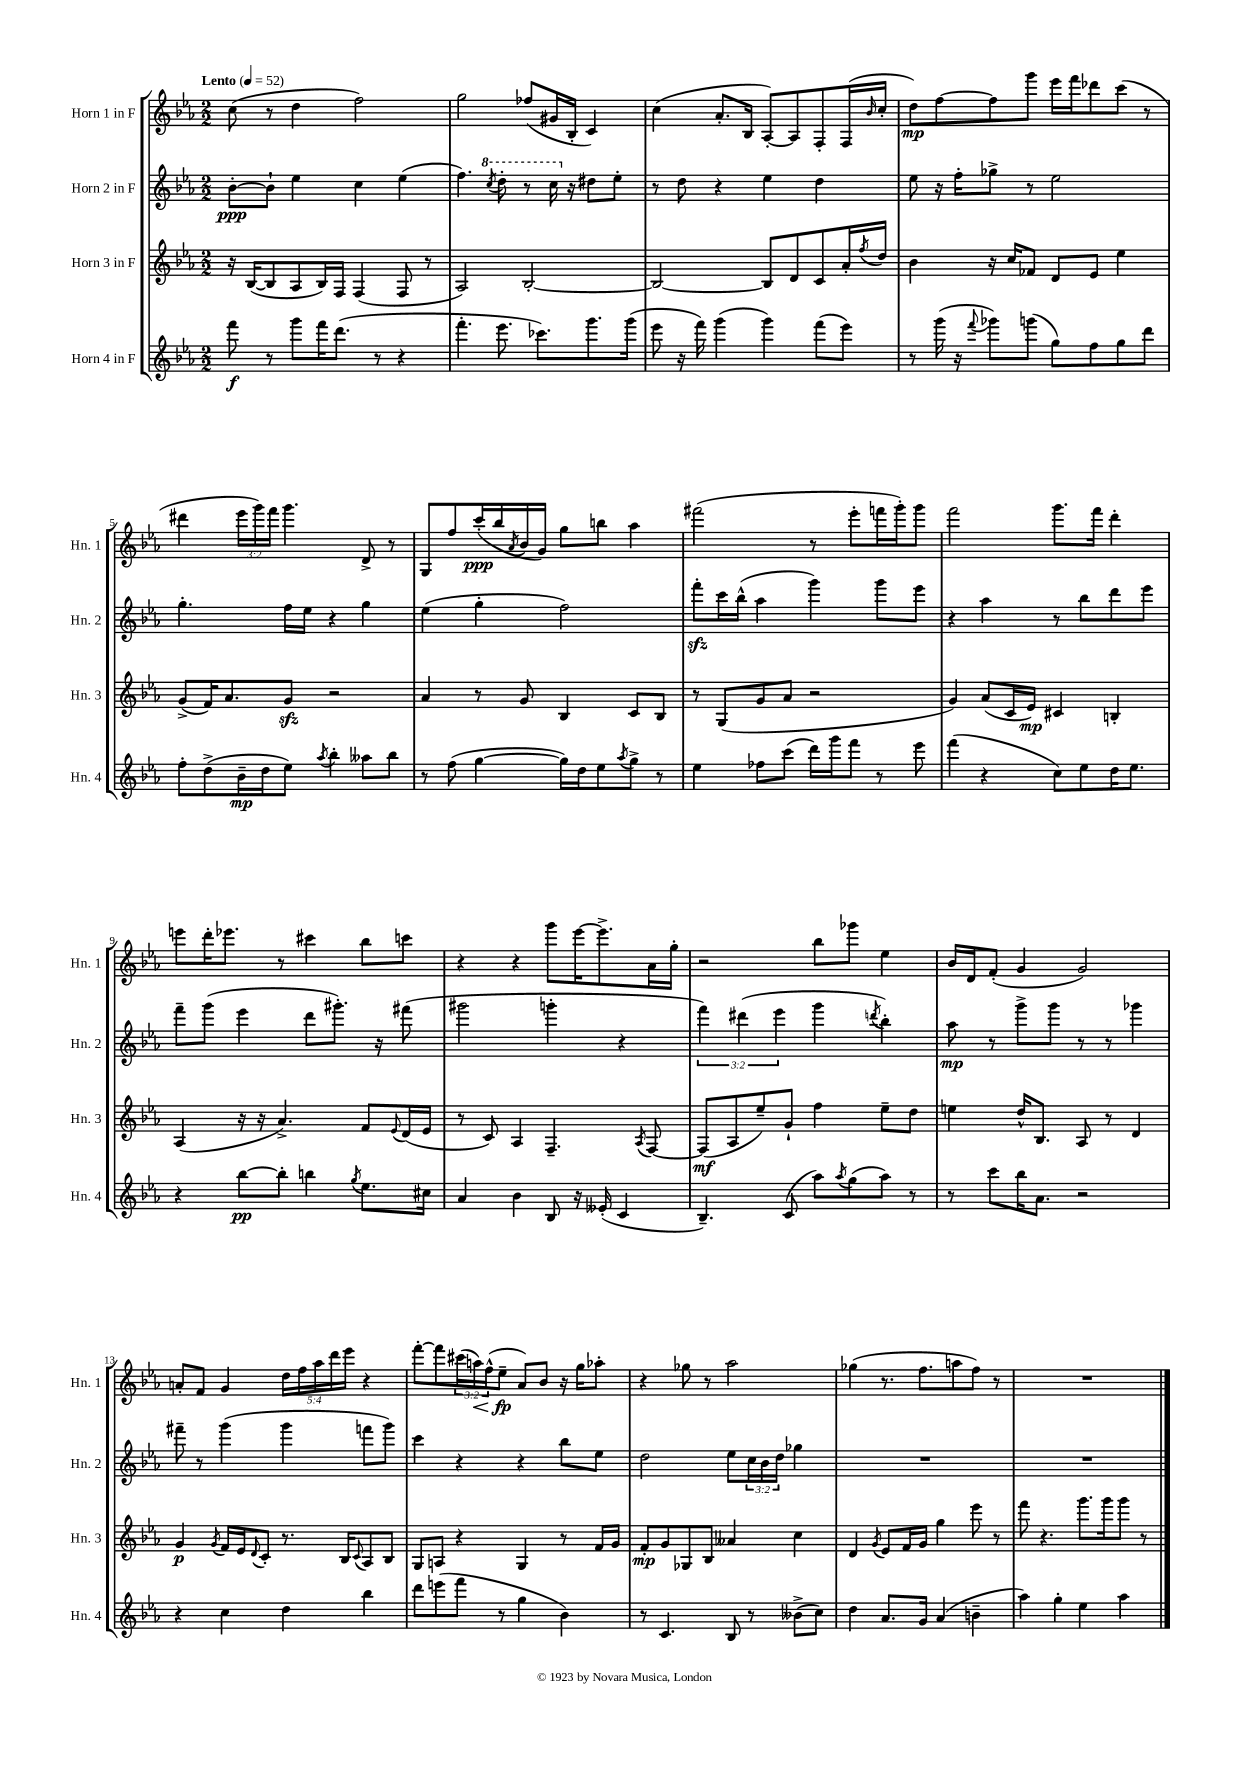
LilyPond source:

<<
\new StaffGroup <<
\new Staff = "s0" \with { instrumentName = "Horn 1 in F" shortInstrumentName = "Hn. 1" } {
    \clef treble \key ees \major \numericTimeSignature \time 2/2 \override Staff.TupletNumber.text = #tuplet-number::calc-fraction-text \tempo "Lento" 4 = 52
    c''8( r8 d''4 f''2) |
    g''2 fes''8( gis'16 bes16-. c'4) |
    c''4( aes'8.-. bes16 aes8~-.) aes8 f8-. f16( \grace { bes'16 } c''16-. |
    d''8\mp) f''8~ f''8 g'''8 ees'''16 f'''16 des'''8 c'''8( r8 |
    dis'''4 \tuplet 3/2 { ees'''16 g'''16) f'''16 } g'''4. d'8-> r8 |
    g8 f''8 c'''16-.\ppp( bes''16 \acciaccatura { aes'8 } bes'16 g'16) g''8 b''8 aes''4 |
    fis'''2( r8 ees'''8-. f'''16 g'''16-.) g'''8 |
    f'''2 g'''8. f'''16 d'''4-. |
    e'''8 d'''16-. ees'''8. r8 cis'''4 bes''8 c'''8 |
    r4 r4 g'''8 ees'''16~ ees'''8.-> aes'16 g''16-. |
    r2 bes''8 ges'''8 ees''4 |
    bes'16 d'16 f'8-.( g'4 g'2) |
    a'8-. f'8 g'4 \tuplet 5/4 { d''16 f''16 aes''16 d'''16 ees'''16 } r4 |
    f'''8~-. f'''8 \tuplet 3/2 { cis'''16( a''16\<) f''16-^( } ees''8--\fp\! aes'8) bes'8 r16 g''16 aes''8-. |
    r4 ges''8 r8 aes''2 |
    ges''4( r8. f''8. a''8 f''8) r8 |
    R1 \bar "|." |
}
\new Staff = "s1" \with { instrumentName = "Horn 2 in F" shortInstrumentName = "Hn. 2" } {
    \clef treble \key ees \major \numericTimeSignature \time 2/2 \override Staff.TupletNumber.text = #tuplet-number::calc-fraction-text
    bes'8~-.\ppp bes'8-! ees''4 c''4 ees''4( |
    f''4.) \ottava #1 \acciaccatura { c'''8 } d'''8-. r8 c'''16 \ottava #0 r16 dis''8 ees''8-. |
    r8 d''8 r4 ees''4 d''4 |
    ees''8 r16 f''16-. ges''8-> r8 ees''2 |
    g''4.-. f''16 ees''16 r4 g''4 |
    ees''4( g''4-. f''2) |
    f'''8-.\sfz c'''16 bes''16-^( aes''4 g'''4) g'''8 ees'''8 |
    r4 aes''4 r8 bes''8 d'''8 ees'''8 |
    f'''8-- g'''8( ees'''4 d'''8 gis'''8.-.) r16 fis'''8( |
    gis'''2 g'''4-. r4 |
    \tuplet 3/2 { f'''4) dis'''4( ees'''4 } g'''4 \acciaccatura { d'''8 } bes''4-.) |
    aes''8\mp r8 g'''8-> g'''8 r8 r8 ges'''4 |
    fis'''8-- r8 g'''4( g'''4 f'''8 g'''8) |
    c'''4 r4 r4 bes''8 ees''8 |
    d''2 ees''8 \tuplet 3/2 { c''16 bes'16 d''16 } ges''4 |
    R1 |
    R1 \bar "|." |
}
\new Staff = "s2" \with { instrumentName = "Horn 3 in F" shortInstrumentName = "Hn. 3" } {
    \clef treble \key ees \major \numericTimeSignature \time 2/2
    r16 bes16~( bes8 aes8 bes16) f16 f4( f8 r8 |
    aes2) bes2~-. |
    bes2~ bes8 d'8 c'8 aes'16-. \acciaccatura { f''8 } d''16 |
    bes'4 r16 c''16 fes'8 d'8 ees'8 ees''4 |
    g'8->( f'16) aes'8. g'8\sfz r2 |
    aes'4 r8 g'8 bes4 c'8 bes8 |
    r8 g8( g'8 aes'8 r2 |
    g'4) aes'8( c'16 ees'16\mp) cis'4 b4-. |
    aes4( r16 r16 aes'4.->) f'8 \appoggiatura { ees'8 } d'16( ees'16 |
    r8 c'8) aes4 f4.-- \acciaccatura { aes8 } f8~ |
    f8\mf( aes8 ees''8--) g'8-! f''4 ees''8-- d''8 |
    e''4 d''16-^ bes8. aes8 r8 d'4 |
    g'4\p \acciaccatura { g'8 } f'16 ees'16 \appoggiatura { d'8 } c'8-. r8. bes16 \appoggiatura { c'8 } aes8 bes8 |
    g8 a8 r4 g4 r8 f'16 g'16 |
    f'8-.\mp g'8 ges8 bes8 aeses'4 c''4 |
    d'4 \acciaccatura { g'8 } ees'8 f'16 g'16 g''4 ees'''8 r8 |
    f'''8 r4. g'''8. g'''16 g'''8 r8 \bar "|." |
}
\new Staff = "s3" \with { instrumentName = "Horn 4 in F" shortInstrumentName = "Hn. 4" } {
    \clef treble \key ees \major \numericTimeSignature \time 2/2
    f'''8\f r8 g'''8 f'''16 d'''8.( r8 r4 |
    f'''4.-. ees'''8. ces'''8.) g'''8. g'''16( |
    ees'''8 r16 f'''16) g'''4( g'''4) f'''8( ees'''8) |
    r8 g'''16( r16 \appoggiatura { f'''8 } ges'''8) g'''8( g''8) f''8 g''8 d'''8 |
    f''8-. d''8->( bes'16--\mp d''16 ees''8) \acciaccatura { aes''8 } bes''4-. aeses''8 bes''8 |
    r8 f''8( g''4~ g''16) d''16 ees''8 \acciaccatura { aes''8 } g''8-> r8 |
    ees''4 fes''8 c'''8( d'''16) g'''16 f'''8 r8 ees'''8 |
    f'''4( r4 c''8) ees''8 d''16 ees''8. |
    r4 bes''8~\pp bes''8-. b''4 \acciaccatura { g''8 } ees''8. cis''16 |
    aes'4 bes'4 bes8 r16 eeses'16-.( c'4 |
    bes4.--) c'8( aes''8) \acciaccatura { aes''8 } g''8( aes''8) r8 |
    r8 c'''8 bes''16 aes'8. r2 |
    r4 c''4 d''4 bes''4 |
    d'''8 e'''8( f'''8 r8 g''4 bes'4) |
    r8 c'4. bes8 r8 beses'8->( c''8) |
    d''4 aes'8. g'16 aes'4( b'4-- |
    aes''4) g''4-. ees''4 aes''4 \bar "|." |
}
>>
>>
